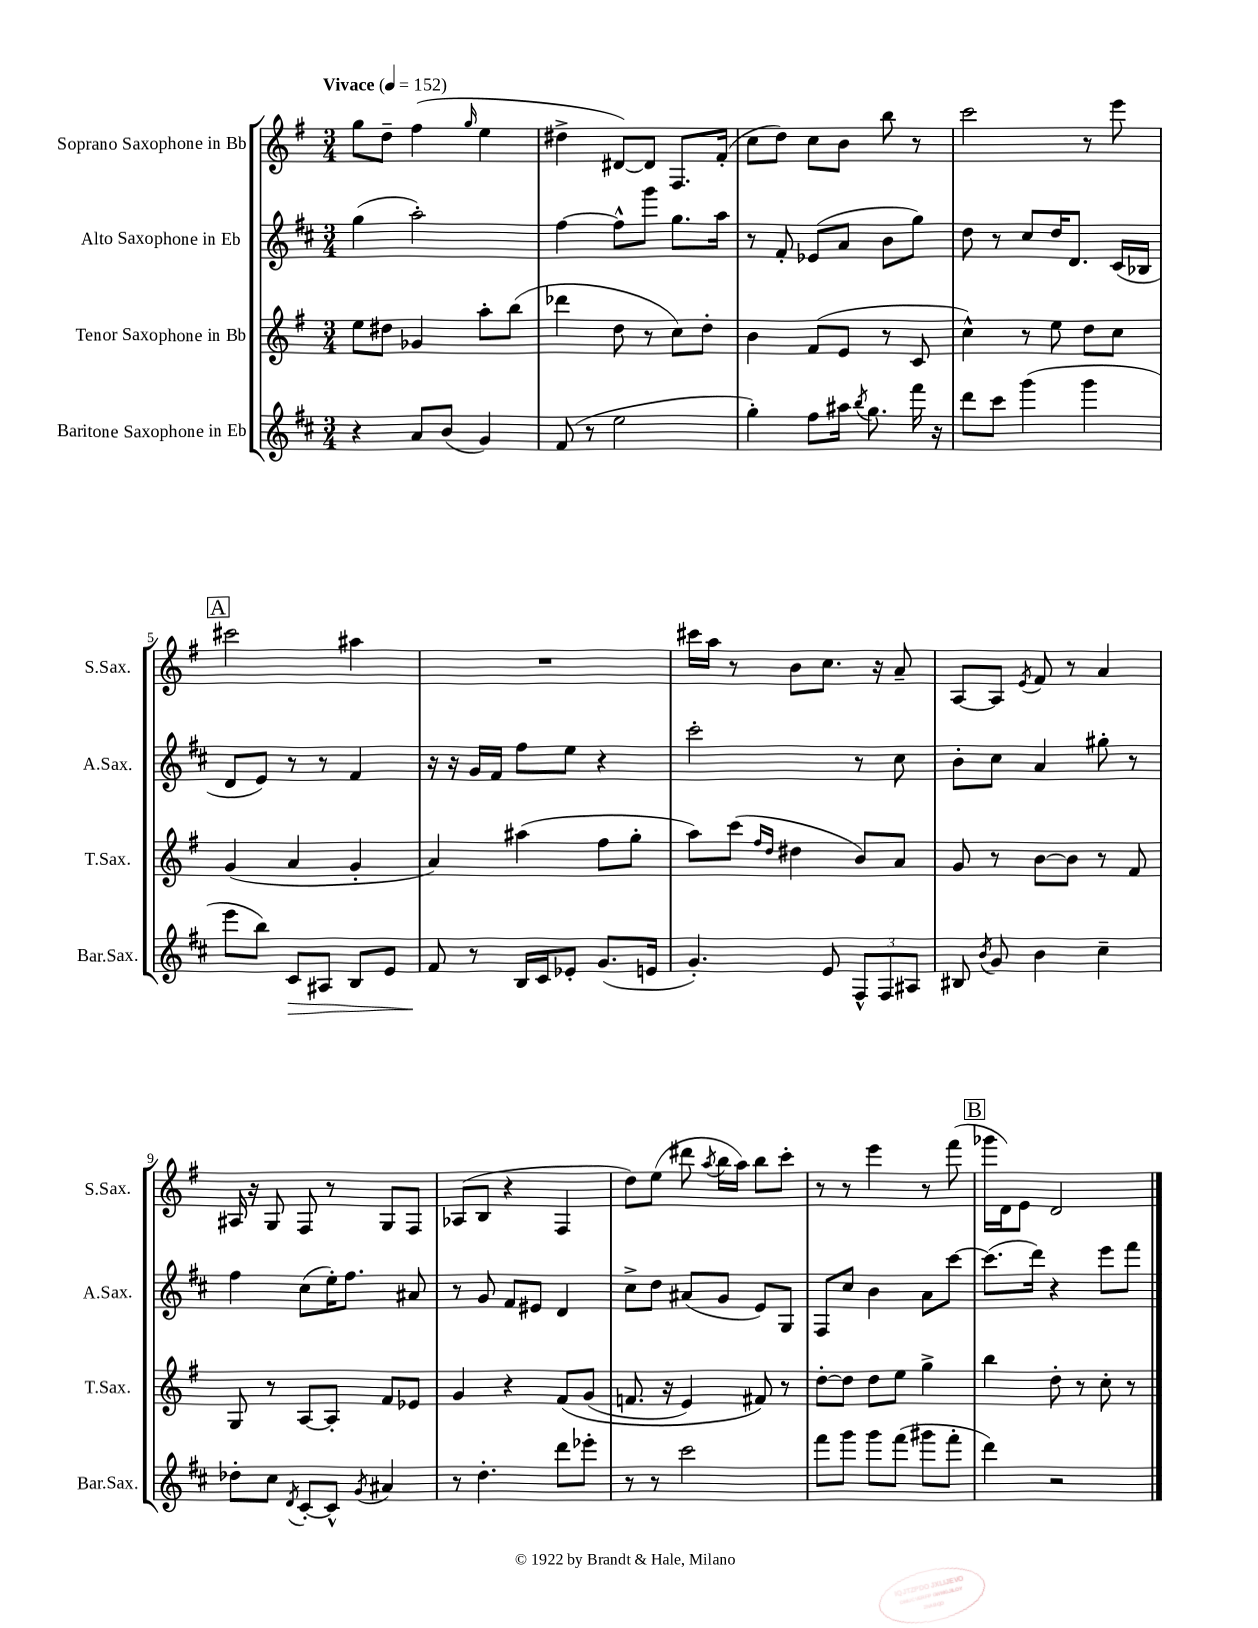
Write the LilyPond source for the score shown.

<<
\new StaffGroup <<
\new Staff = "s0" \with { instrumentName = "Soprano Saxophone in Bb" shortInstrumentName = "S.Sax." } {
    \clef treble \key g \major \numericTimeSignature \time 3/4 \tempo "Vivace" 4 = 152
    \autoBeamOff g''8[ d''8]-- fis''4( \grace { g''16 } e''4 |
    dis''4-> dis'8[~) dis'8] fis8.[ fis'16]-.( |
    c''8[ d''8]) c''8[ b'8] b''8 r8 |
    c'''2 r8 e'''8 |
    \mark \markup { \box "A" } cis'''2 ais''4 |
    R2. |
    cis'''16[ a''16] r8 b'8[ c''8.] r16 a'8-- |
    a8[~ a8] \acciaccatura { e'8 } fis'8 r8 a'4 |
    ais16 r16 g8 fis8 r8 g8[ fis8] |
    aes8[( b8] r4 fis4 |
    d''8[) e''8]( dis'''8 \acciaccatura { a''8 } b''16[ a''16]) b''8[ c'''8]-. |
    r8 r8 e'''4 r8 fis'''8( |
    \mark \markup { \box "B" } ges'''16[ d'16) e'8] d'2 \bar "|." |
}
\new Staff = "s1" \with { instrumentName = "Alto Saxophone in Eb" shortInstrumentName = "A.Sax." } {
    \clef treble \key d \major \numericTimeSignature \time 3/4
    \autoBeamOff g''4( a''2-.) |
    fis''4~ fis''8[-^ g'''8] g''8.[ a''16] |
    r8 fis'8-. ees'8[( a'8] b'8[ g''8]) |
    d''8 r8 cis''8[ d''16 d'8.] cis'16[( bes16] |
    \mark \markup { \box "A" } d'8[ e'8]) r8 r8 fis'4 |
    r16 r16 g'16[ fis'16] fis''8[ e''8] r4 |
    cis'''2-. r8 cis''8 |
    b'8[-. cis''8] a'4 gis''8-. r8 |
    fis''4 cis''8[( e''16-.) fis''8.] ais'8 |
    r8 g'8 fis'8[ eis'8] d'4 |
    cis''8[-> d''8] ais'8[( g'8] e'8[) g8] |
    fis8[ cis''8] b'4 a'8[ cis'''8]~ |
    \mark \markup { \box "B" } cis'''8.[( d'''16]) r4 e'''8[ fis'''8] \bar "|." |
}
\new Staff = "s2" \with { instrumentName = "Tenor Saxophone in Bb" shortInstrumentName = "T.Sax." } {
    \clef treble \key g \major \numericTimeSignature \time 3/4
    \autoBeamOff e''8[ dis''8] ges'4 a''8[-. b''8]( |
    des'''4 d''8 r8 c''8[) d''8]-. |
    b'4 fis'8[( e'8] r8 c'8 |
    c''4-^) r8 e''8 d''8[ c''8] |
    \mark \markup { \box "A" } g'4( a'4 g'4-. |
    a'4) ais''4( fis''8[ g''8]-. |
    a''8[) c'''8]( \grace { fis''16[ d''16] } dis''4 b'8[) a'8] |
    g'8 r8 b'8[~ b'8] r8 fis'8 |
    g8 r8 a8[~ a8]-. fis'8[ ees'8] |
    g'4 r4 fis'8[\( g'8]( |
    f'8. r16 e'4) fis'8\) r8 |
    d''8[~-. d''8] d''8[ e''8] g''4-> |
    \mark \markup { \box "B" } b''4 d''8-. r8 c''8-. r8 \bar "|." |
}
\new Staff = "s3" \with { instrumentName = "Baritone Saxophone in Eb" shortInstrumentName = "Bar.Sax." } {
    \clef treble \key d \major \numericTimeSignature \time 3/4
    \autoBeamOff r4 a'8[ b'8]( g'4) |
    fis'8( r8 e''2 |
    g''4-.) fis''8[ ais''16] \acciaccatura { b''8 } g''8. fis'''16 r16 |
    d'''8[ cis'''8] g'''4( g'''4 |
    \mark \markup { \box "A" } e'''8[ b''8]) cis'8[\> ais8] b8[ e'8] |
    fis'8\! r8 b16[ cis'16 ees'8]-. g'8.[( e'16] |
    g'4.-.) e'8 \tuplet 3/2 { fis8[-^ fis8 ais8] } |
    bis8 \acciaccatura { b'8 } g'8 b'4 cis''4-- |
    des''8[-. cis''8] \acciaccatura { d'8 } cis'8[~-. cis'8]-^ \acciaccatura { g'8 } ais'4 |
    r8 d''4.-. d'''8[ ees'''8]-. |
    r8 r8 cis'''2 |
    fis'''8[ g'''8] g'''8[ fis'''8]( gis'''8[ fis'''8]-. |
    \mark \markup { \box "B" } d'''4) r2 \bar "|." |
}
>>
>>
